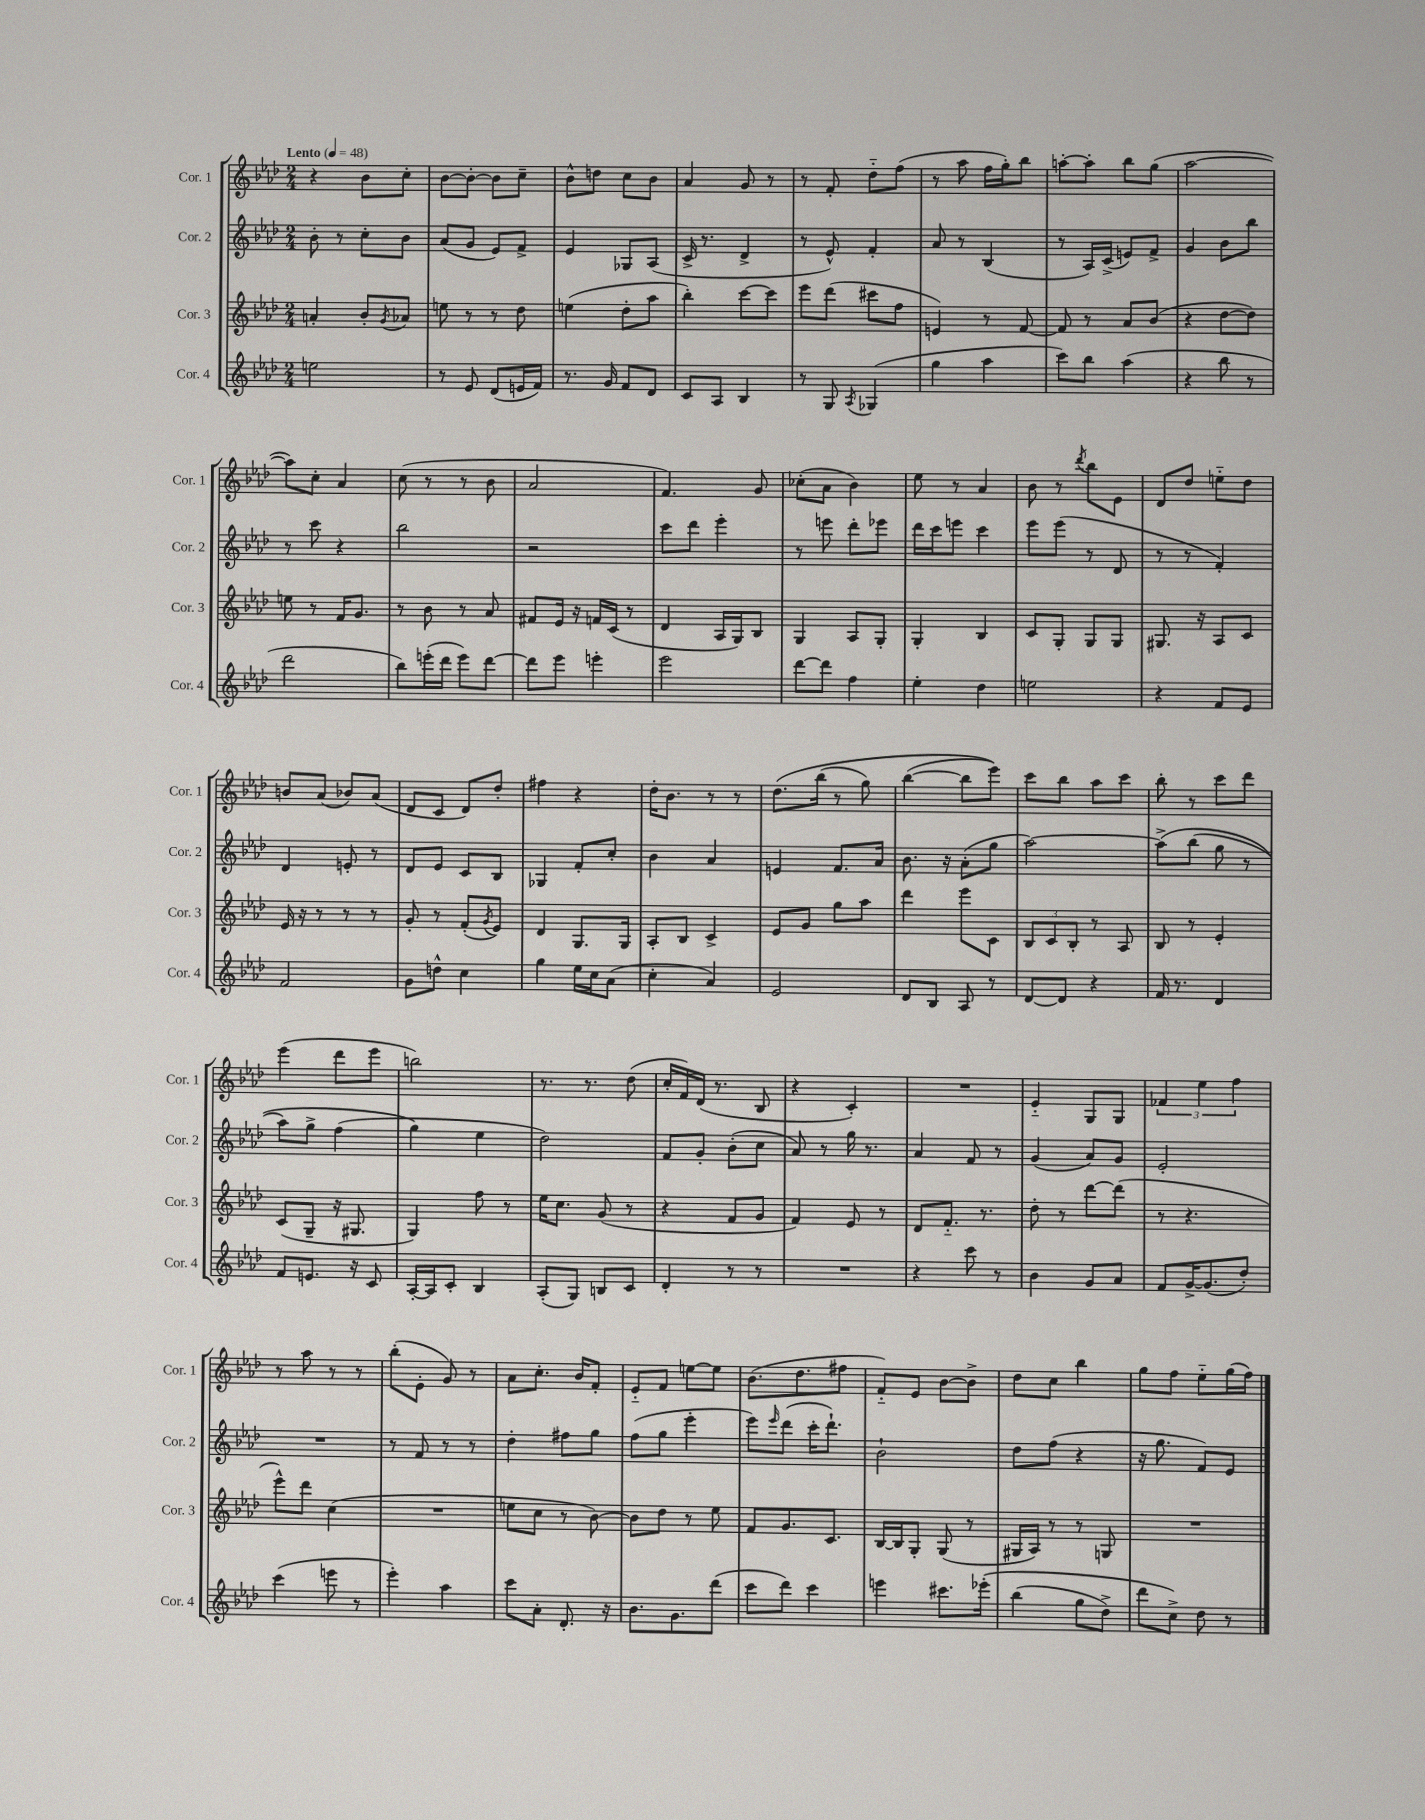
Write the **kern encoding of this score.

**kern	**kern	**kern	**kern
*part4	*part3	*part2	*part1
*staff4	*staff3	*staff2	*staff1
*I"Cor. 4	*I"Cor. 3	*I"Cor. 2	*I"Cor. 1
*I'Cor. 4	*I'Cor. 3	*I'Cor. 2	*I'Cor. 1
*clefG2	*clefG2	*clefG2	*clefG2
*k[b-e-a-d-]	*k[b-e-a-d-]	*k[b-e-a-d-]	*k[b-e-a-d-]
*M2/4	*M2/4	*M2/4	*M2/4
*MM48	*MM48	*MM48	*MM48
=1	=1	=1	=1
!	!	!	!LO:TX:a:B:t=Lento
2een\	4an'/	8b-'\	4r
.	.	8r	.
.	8b-'/L	8cc'\L	8b-\L
.	8qg/	.	.
.	8a-X/J	8b-\J	8cc'\J
=2	=2	=2	=2
8r	8een\	(8a-/L	[8b-\L
8e-/	8r	8g/J	8b-'\J_
(8d-/L	8r	8e-/L)	8b-\L]
16en/L	8dd-\	8f^/J	8cc~\J
16f/JJ)	.	.	.
=3	=3	=3	=3
8.r	(4een\	4e-/	8b-^^\L
.	.	.	8ddn\J
16g/	.	.	.
8f/L	8dd-'\L	8G-X/L	8cc\L
8d-/J	8aa-\J	(8A-/J	8b-\J
=4	=4	=4	=4
8c/L	4bb-'\)	16c^/	4a-/
.	.	8.r	.
8A-/J	.	.	.
4B-/	[8ccc\L	4d-^/	8g/
.	8ccc\J]	.	8r
=5	=5	=5	=5
8r	8eee-\L	8r	8r
8G/	(8ddd-\J	8e-^^/)	8f'/
8qA-/	.	.	.
(4G-X/	8ccc#X\L	4f'/	8dd-\L
.	8ff\J	.	(8ff\J
=6	=6	=6	=6
4gg\	4en/)	8a-/	8r
.	.	8r	8aa-\
4aa-\	8r	(4B-/	16ff\LL
.	.	.	16gg'\J)
.	[8f/	.	8bb-\J
=7	=7	=7	=7
8ccc\L)	8f/]	8r	[8aan'\L
8bb-\J	8r	16A-/LL)	8aa'\J]
.	.	(16c^/JJ	.
(4aa-\	8a-/L	8en/L)	8bb-\L
.	(8b-/J	8f^/J	(8gg\J
=8	=8	=8	=8
4r	4r	4g/	[2aa-\
8bb-\	[8dd-\L	8b-\L	.
8r	8dd-\J])	8bb-\J	.
!!LO:LB:g=z
=9	=9	=9	=9
2ddd-\	8een\	8r	8aa-\L])
.	8r	8ccc\	8cc'\J
.	16f/KL	4r	4a-/
.	8.g/J	.	.
=10	=10	=10	=10
8bb-\L)	8r	2bb-\	(8cc\
(16eeen'\L	8b-\	.	8r
16ddd-\JJ	.	.	.
8eee\L)	8r	.	8r
[8ddd-\J	8a-/	.	8b-\
=11	=11	=11	=11
8ddd-\L]	8f#X/L	2r	2a-/
8eee-\J	16e-/Jk	.	.
.	16r	.	.
4eeen'\	16fn/LL	.	.
.	(16c/JJ	.	.
.	8r	.	.
=12	=12	=12	=12
2eee-\	4d-/	8ccc\L	4.f/)
.	.	8ddd-\J	.
.	16A-/LL	4eee-'\	.
.	16G/J)	.	.
.	8B-/J	.	8g/
=13	=13	=13	=13
[8ddd-\L	4G/	8r	(8cc-X'\L
8ddd-\J]	.	8eeen\	8a-\J
4ff\	8A-/L	8ddd-'\L	4b-\)
.	8G'/J	8eee-X\J	.
=14	=14	=14	=14
4ee-'\	4G'/	16ddd-\LL	8ee-\
.	.	16ccc\J	.
.	.	8eeen\J	8r
4dd-\	4B-/	4ccc\	4a-/
=15	=15	=15	=15
2een\	8c/L	8eee-\L	8b-\
.	8G'/J	(8eee-\J	8r
.	.	.	8qddd-/
.	8G/L	8r	8bb-\L
.	8G/J	8d-/	8e-\J
=16	=16	=16	=16
4r	8.G#X/	8r	8d-/L
.	.	8r	8dd-/J
.	16r	.	.
8f/L	8A-/L	4f'/)	8een\L
8e-/J	8c/J	.	8dd-\J
!!LO:LB:g=z
=17	=17	=17	=17
2f/	16e-/	4d-/	8bn/L
.	16r	.	.
.	8r	.	(8a-/J
.	8r	8en'/	8b-X/L)
.	8r	8r	(8a-/J
=18	=18	=18	=18
8g\L	8g'/	8d-/L	8d-/L
8ddn^^\J	8r	8e-/J	8c/J
4cc\	(8f'/L	8c/L	8d-/L)
.	8qg/	.	.
.	8e-/J)	8B-/J	8dd-'/J
=19	=19	=19	=19
4gg\	4d-/	4G-X/	4ff#X\
16ee-\LL	8.G/L	8f'/L	4r
16cc\J	.	.	.
(8a-\J	.	8cc'/J	.
.	16G/Jk	.	.
=20	=20	=20	=20
4cc'\	8A-'/L	4b-\	16dd-'\KL
.	.	.	8.b-\J
.	8B-/J	.	.
4a-/)	4c^/	4a-/	8r
.	.	.	8r
=21	=21	=21	=21
2e-/	8e-/L	4en/	(8.dd-\L
.	8g/J	.	.
.	.	.	(16bb-\Jk
.	8gg\L	8.f/L	8r
.	8aa-\J	.	8gg\)
.	.	16a-/Jk	.
=22	=22	=22	=22
8d-/L	4ddd-\	8.b-\	([4bb-\
8B-/J	.	.	.
.	.	16r	.
8A-/	8eee-\L	(8a-'\L	8bb-\L]
8r	8c\J	8gg\J	8eee-\J))
=23	=23	=23	=23
[8d-/L	12B-/L	[2aa-\)	8ccc\L
.	12c/	.	.
8d-/J]	.	.	8bb-\J
.	12B-'/J	.	.
4r	8r	.	8aa-\L
.	8A-/	.	8ccc\J
=24	=24	=24	=24
16f/	8B-/	(8aa-^\L]	8bb-'\
8.r	.	.	.
.	8r	(8bb-\J	8r
4d-/	4e-'/	8gg\	8ccc\L
.	.	8r	8ddd-\J
!!LO:LB:g=z
=25	=25	=25	=25
8f/L	(8c/L	8aa-\L)	(4eee-\
8.en/J	8G~/J	8gg^\J	.
.	16r	(4ff\	8ddd-\L
16r	8.G#X/	.	.
8c/	.	.	8eee-\J
=26	=26	=26	=26
[16A-'/LL	4G/)	4gg\)	2bbn\)
16A-/J]	.	.	.
8c'/J	.	.	.
4B-/	8ff\	4ee-\	.
.	8r	.	.
=27	=27	=27	=27
(8A-'/L	16ee-\KL	2dd-\)	8.r
.	8.cc\J	.	.
8G/J)	.	.	.
.	.	.	8.r
8Bn/L	(8g/	.	.
8c/J	8r	.	(8dd-\
=28	=28	=28	=28
4d-'/	4r	8f/L	16cc'/LL
.	.	.	16f/)
.	.	8g'/J	(16d-/JJ
.	.	.	8.r
8r	8f/L	(8b-'\L	.
8r	8g/J	8cc\J	8B-/
=29	=29	=29	=29
2r	4f/)	8a-/)	4r
.	.	8r	.
.	8e-/	16gg\	4c'/)
.	.	8.r	.
.	8r	.	.
=30	=30	=30	=30
4r	8d-/L	4a-/	2r
.	8.f/J	.	.
8ccc\	.	8f/	.
.	8.r	.	.
8r	.	8r	.
=31	=31	=31	=31
4b-\	8dd-'\	(4g/	4e-/
.	8r	.	.
8g/L	[8ddd-\L	8a-/L)	8G/L
8a-/J	(8ddd-\J]	8g/J	8G/J
=32	=32	=32	=32
8f/L	8r	2e-'/	6f-X/
[16g^/K	4.r	.	.
.	.	.	6ee-\
(8.g/]	.	.	.
.	.	.	6ff\
8dd-'/J)	.	.	.
!!LO:LB:g=z
=33	=33	=33	=33
(4ccc\	8eee-^^\L)	2r	8r
.	8ddd-\J	.	8aa-\
8eeen\	(4cc\	.	8r
8r	.	.	8r
=34	=34	=34	=34
4eee-'\)	2r	8r	(8bb-'\L
.	.	8f/	8e-'\J
4aa-\	.	8r	8g/)
.	.	8r	8r
=35	=35	=35	=35
8ccc\L	8een\L	4dd-'\	8a-\L
8a-'\J	8cc\J	.	8.cc'\J
8.d-'/	8r	8ff#X\L	.
.	.	.	16b-/KL
.	[8b-\)	8gg\J	8f'/J
16r	.	.	.
=36	=36	=36	=36
8.b-\L	8b-\L]	(8ff\L	8e-/L
.	8dd-\J	8gg\J	8f/J
8.g\	.	.	.
.	8r	4eee-'\	[8een\L
(8ddd-\J	8ee-\	.	8ee\J]
=37	=37	=37	=37
8ccc\L	8f/L	8eee-\L)	(8.b-\L
.	.	16qqeee-/	.
8ddd-\J)	8.g/	(8ddd-\J	.
.	.	.	8.dd-\
4ccc\	.	16ccc'\KL	.
.	8.c/J	8.ddd-`\J)	.
.	.	.	8ff#X\J
=38	=38	=38	=38
4eeen\	[16B-/LL	2b-`\	8f/L)
.	16B-/J]	.	.
.	8G'/J	.	8e-/J
8.ccc#X\L	(8G/	.	[8b-\L
.	8r	.	8b-^\J]
(16eee-X'\Jk	.	.	.
=39	=39	=39	=39
(4bb-\	16G#X/LL	8dd-\L	8dd-\L
.	16A-/JJ)	.	.
.	8r	(8ff\J	8cc\J
8gg\L	8r	4r	4bb-\
8dd-^\J)	8Gn/	.	.
=40	=40	=40	=40
8ddd-\L	2r	16r	8gg\L
.	.	8.gg\	.
8cc^\J)	.	.	8ff\J
8dd-\	.	8f/L)	8ee-\L
8r	.	8e-/J	(16gg\L
.	.	.	16ff\JJ)
==	==	==	==
*-	*-	*-	*-
